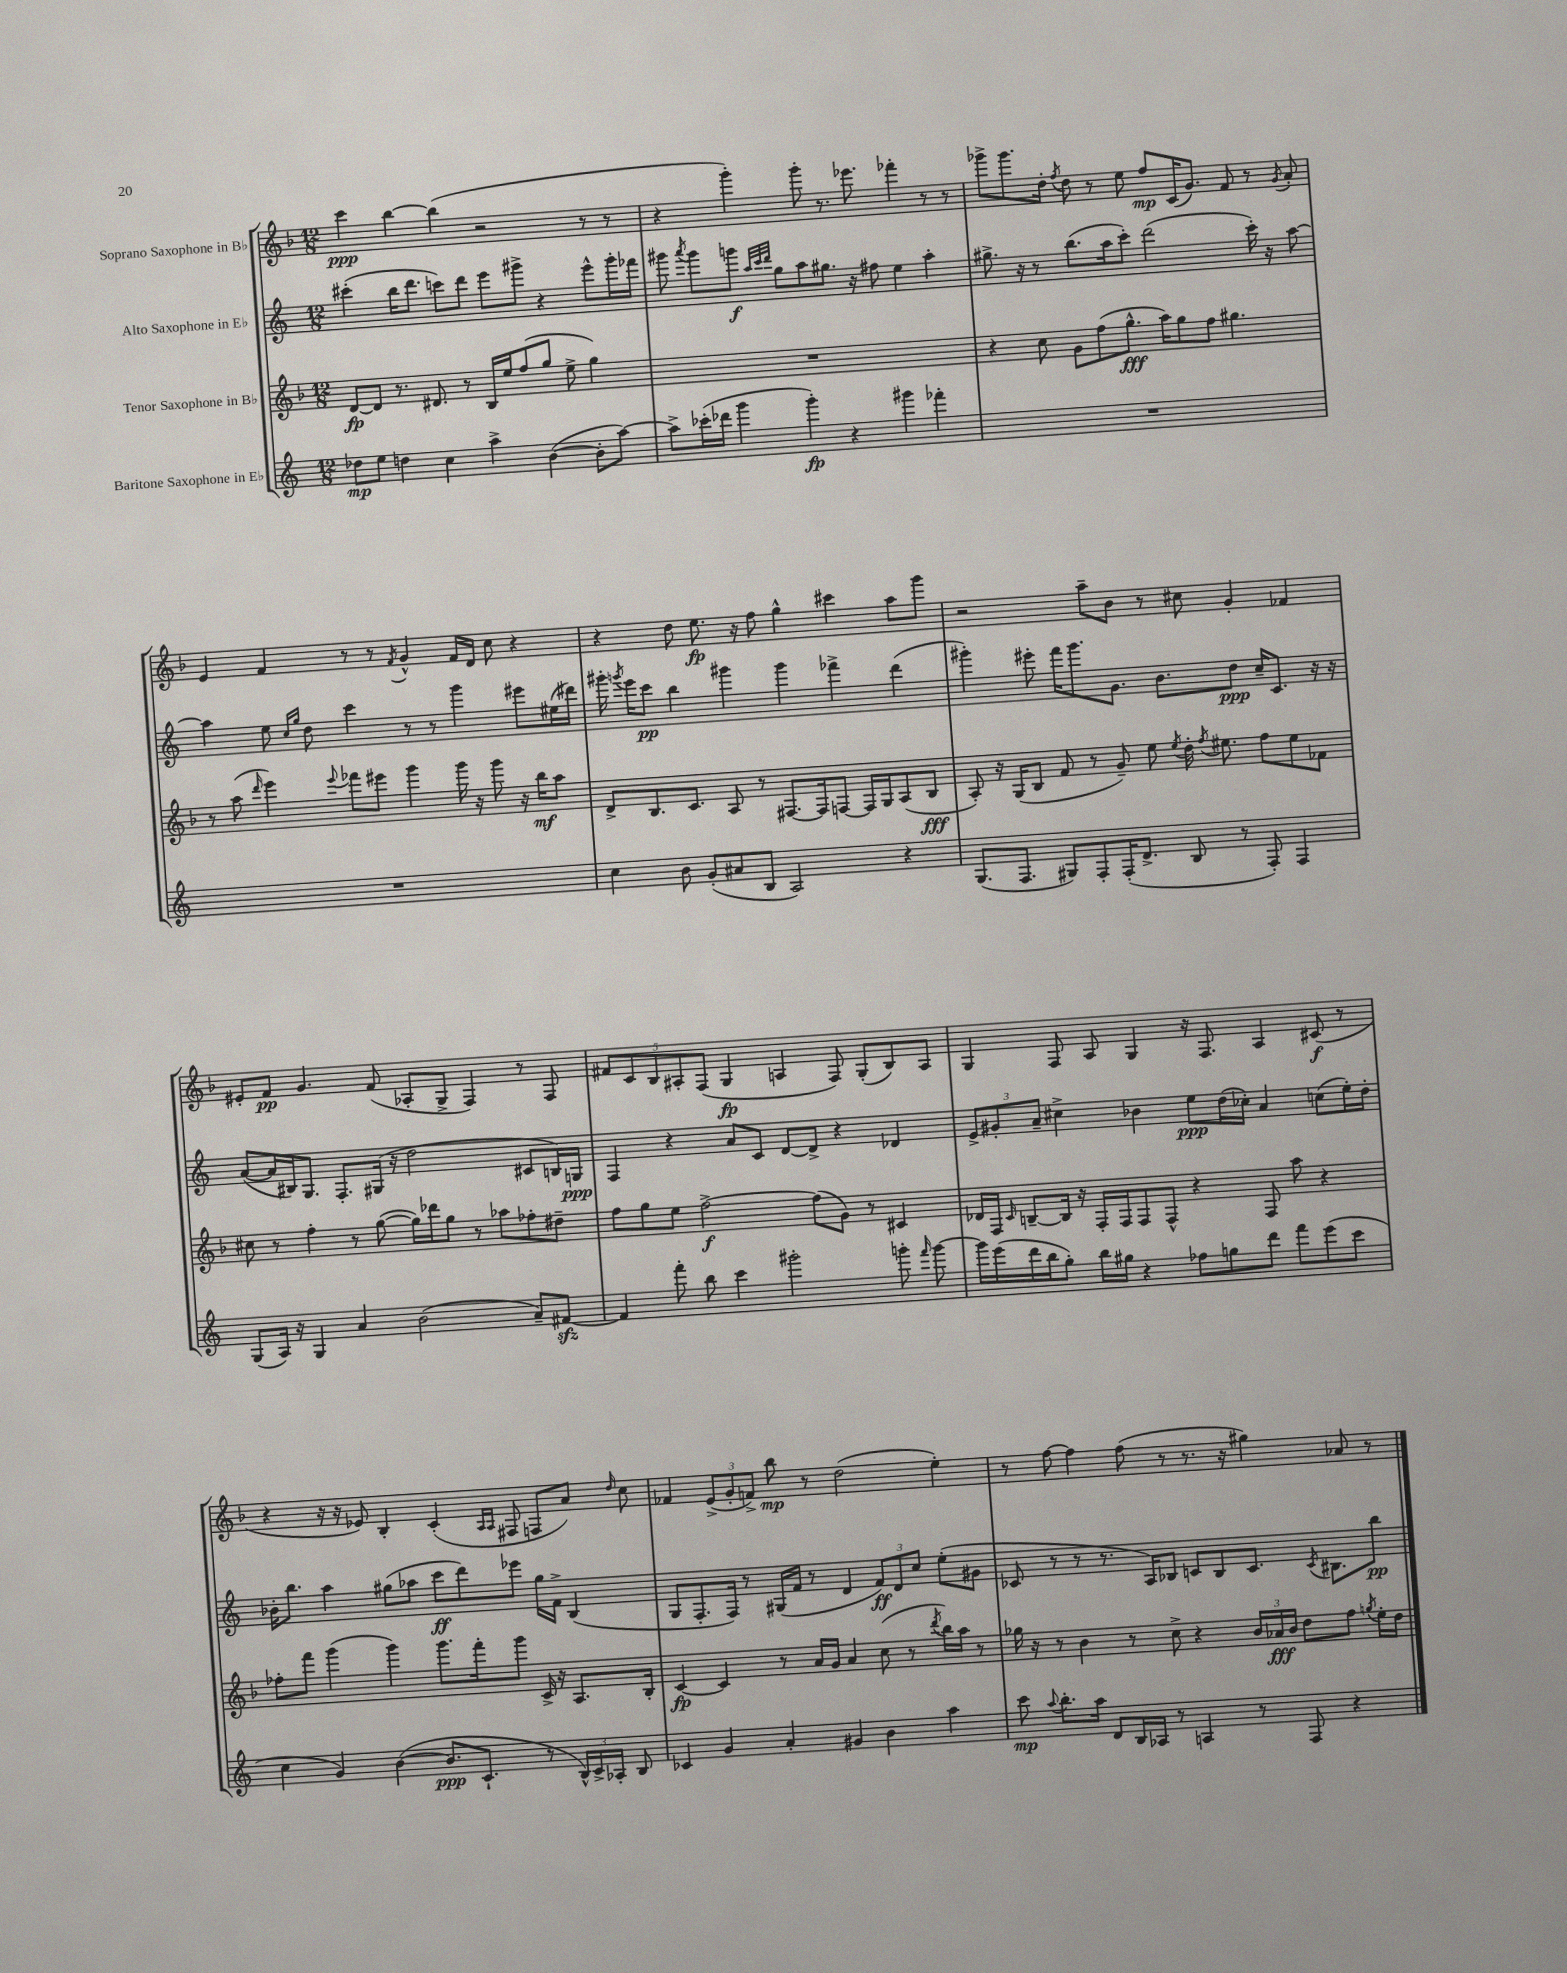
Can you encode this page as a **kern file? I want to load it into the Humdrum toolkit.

**kern	**dynam	**kern	**dynam	**kern	**dynam	**kern	**dynam
*part4	*part4	*part3	*part3	*part2	*part2	*part1	*part1
*staff4	*staff4	*staff3	*staff3	*staff2	*staff2	*staff1	*staff1
*I"Baritone Saxophone in E♭	*	*I"Tenor Saxophone in B♭	*	*I"Alto Saxophone in E♭	*	*I"Soprano Saxophone in B♭	*
*clefG2	*	*clefG2	*	*clefG2	*	*clefG2	*
*k[]	*	*k[b-]	*	*k[]	*	*k[b-]	*
*M12/8	*	*M12/8	*	*M12/8	*	*M12/8	*
=1	=1	=1	=1	=1	=1	=1	=1
8dd-X\L	mp	[8d/L	fp	(4ccc#X'\	.	4ccc\	ppp
8ee\J	.	8d/J]	.	.	.	.	.
4ddn\	.	8.r	.	16bb\KL	.	[4bb-\	.
.	.	.	.	8.ddd\J	.	.	.
.	.	8.d#X/	.	.	.	.	.
4cc\	.	.	.	8cccn\L)	.	(4bb-\]	.
.	.	8r	.	8ddd\J	.	.	.
4aa^\	.	16B-/LL	.	8eee\L	.	2r	.
.	.	16ee/J	.	.	.	.	.
.	.	(8ff/	.	8ggg#X^\J	.	.	.
([4b\	.	8gg/J	.	4r	.	.	.
.	.	8ee^\	.	.	.	.	.
8b'\L]	.	4gg\)	.	8eee^^\L	.	8r	.
[8aa\J)	.	.	.	16ggg#'\L	.	8r	.
.	.	.	.	16fff-X\JJ	.	.	.
=2	=2	=2	=2	=2	=2	=2	=2
8aa^\L]	.	1.r	.	8ggg#X\	.	4r	.
.	.	.	.	8qaaa/	.	.	.
(16ccc-X'\L	.	.	.	8ggg#\L	.	.	.
16ddd-X\JJ	.	.	.	.	.	.	.
4ggg\	.	.	.	8gggn\J	f	4ggg'\)	.
.	.	.	.	32qqaa/LLL	.	.	.
.	.	.	.	32qqccc/	.	.	.
.	.	.	.	32qqddd/JJJ	.	.	.
.	.	.	.	8gg\L	.	.	.
4ggg'\)	fp	.	.	8aa\	.	8ggg'\	.
.	.	.	.	8.gg#X\J	.	8.r	.
4r	.	.	.	.	.	.	.
.	.	.	.	16r	.	8.eee-X\	.
.	.	.	.	8ff#X\	.	.	.
4ggg#X\	.	.	.	4ee\	.	4fff-X'\	.
4fff-X'\	.	.	.	4aa'\	.	8r	.
.	.	.	.	.	.	8r	.
=3	=3	=3	=3	=3	=3	=3	=3
1.r	.	4r	.	8.gg#X^\	.	8ggg-X^\L	.
.	.	.	.	.	.	8.ggg-\	.
.	.	.	.	16r	.	.	.
.	.	8cc\	.	8r	.	.	.
.	.	.	.	.	.	16dd'\Jk	.
.	.	.	.	.	.	8qff/	.
.	.	8g\L	.	(8.bb\L	.	8dd\	.
.	.	(8ff\	.	.	.	8r	.
.	.	.	.	16aa\k	.	.	.
.	.	8.gg^^\J	fff	8ccc'\J)	.	8ee\	.
.	.	.	.	(2ddd\	.	8ff/L	mp
.	.	16aa\KL)	.	.	.	.	.
.	.	8gg\	.	.	.	(16c/K	.
.	.	.	.	.	.	8.g/J)	.
.	.	8ff\J	.	.	.	.	.
.	.	4.gg#X\	.	.	.	8f/	.
.	.	.	.	16ccc'\)	.	8r	.
.	.	.	.	16r	.	.	.
.	.	.	.	.	.	8qg/	.
.	.	.	.	[8aa\	.	8a'/	.
!!LO:LB:g=z
=4	=4	=4	=4	=4	=4	=4	=4
1.r	.	8r	.	4aa\]	.	4e/	.
.	.	(8aa\	.	.	.	.	.
.	.	16qqddd/	.	.	.	.	.
.	.	4eee\)	.	8ee\	.	4f/	.
.	.	.	.	16qqcc/LL	.	.	.
.	.	.	.	16qqgg/JJ	.	.	.
.	.	.	.	8dd\	.	.	.
.	.	8qqeee/	.	.	.	.	.
.	.	8fff-X\L	.	4ccc\	.	8r	.
.	.	8eee#X\J	.	.	.	8r	.
.	.	.	.	.	.	8qf/	.
.	.	4ggg\	.	8r	.	4g^^/	.
.	.	.	.	8r	.	.	.
.	.	16ggg\	.	4ggg\	.	16f/LL	.
.	.	16r	.	.	.	16d/JJ	.
.	.	8ggg\	.	.	.	8cc\	.
.	.	16r	.	8eee#X\L	.	4r	.
.	.	16bb-\KL	mf	.	.	.	.
.	.	8aa\J	.	(16ee#X\L	.	.	.
.	.	.	.	16ddd#X\JJ)	.	.	.
=5	=5	=5	=5	=5	=5	=5	=5
4cc\	.	8d^/L	.	16ggg#X'\	.	4r	.
.	.	.	.	8qgggn/	.	.	.
.	.	.	.	16eee\KL	.	.	.
.	.	8.B-/	.	8ccc\J	pp	.	.
8b\	.	.	.	4bb\	.	8dd\	.
.	.	8.c/J	.	.	.	.	.
(8g'/L	.	.	.	.	.	8.ee\	fp
8a#X/	.	8A/	.	4ggg#X\	.	.	.
.	.	.	.	.	.	16r	.
8B/J	.	8r	.	.	.	8ff\	.
2A/)	.	[8.F#X/L	.	4ggg#\	.	4gg^^\	.
.	.	16F#/k]	.	.	.	.	.
.	.	[8Fn/J	.	4fff-X^\	.	4ccc#X\	.
.	.	16F/LL]	.	.	.	.	.
.	.	16G/J	.	.	.	.	.
4r	.	(8A/	.	(4ddd\	.	8aa\L	.
.	.	8B-/J	fff	.	.	8ggg\J	.
=6	=6	=6	=6	=6	=6	=6	=6
(8.G/L	.	8A'/)	.	4ggg#X'\)	.	2r	.
.	.	16r	.	.	.	.	.
8.F/J	.	(16G/KL	.	.	.	.	.
.	.	8B-/J	.	8eee#X'\	.	.	.
8G#X/L)	.	8f/	.	16fff\KL	.	.	.
.	.	.	.	8.ggg#\	.	.	.
8F'/	.	8r	.	.	.	8aa~\L	.
(16F'/K	.	8g~/)	.	8.g\J	.	8b-\J	.
8.d^/J	.	.	.	.	.	.	.
.	.	8ee\	.	.	.	8r	.
.	.	.	.	8.b\L	.	.	.
.	.	8qee/	.	.	.	.	.
8B/	.	16dd'\	.	.	.	8cc#X\	.
.	.	8qff/	.	.	.	.	.
.	.	8.ee#X\	.	.	.	.	.
8r	.	.	.	8dd\J	ppp	4g'/	.
8F'/)	.	8ff\L	.	16cc~/KL	.	.	.
.	.	.	.	8.c/J	.	.	.
4F/	.	8ee#\	.	.	.	4f-X/	.
.	.	8f-X\J	.	16r	.	.	.
.	.	.	.	16r	.	.	.
!!LO:LB:g=z
=7	=7	=7	=7	=7	=7	=7	=7
(8G/L	.	8cc#X\	.	([8a/L	.	8e#X'/L	.
16A/Jk)	.	8r	.	16a/L]	.	8f/J	pp
16r	.	.	.	16B#X/J)	.	.	.
4G/	.	4ff'\	.	8.G/J	.	4.g/	.
.	.	.	.	8.F'/L	.	.	.
4a/	.	8r	.	.	.	.	.
.	.	([8gg\	.	(16G#X/Jk	.	(8f/	.
.	.	.	.	16r	.	.	.
(2b\	.	16gg\LL])	.	2dd\	.	8A-X'/L	.
.	.	16ddd-X\J	.	.	.	.	.
.	.	8gg\J	.	.	.	8G^/J	.
.	.	8r	.	.	.	4F/)	.
.	.	8aa-X\L	.	.	.	.	.
8a~/L)	.	8ff-X'\	.	8c#X/L	.	8r	.
[8f#Xzz/J	.	8dd#X~\J	.	16Bn/L)	.	8F/	.
.	.	.	.	16Gn/JJ	ppp	.	.
=8	=8	=8	=8	=8	=8	=8	=8
4f#/]	.	8ff\L	.	4F/	.	10f#X/L	.
.	.	.	.	.	.	10c/	.
.	.	8gg\	.	.	.	.	.
.	.	.	.	.	.	10B-/	.
8fff'\	.	8ee\J	.	4r	.	.	.
.	.	.	.	.	.	10A#X'/	.
8bb\	.	[2ff^\	f	.	.	.	.
.	.	.	.	.	.	(10F/J	.
4ccc\	.	.	.	8a/L	.	4G/	fp
.	.	.	.	8c/J	.	.	.
2ggg#X'\	.	.	.	[8d/L	.	4An/	.
.	.	(8ff\L]	.	8d^/J]	.	.	.
.	.	8g\J)	.	4r	.	8F/)	.
.	.	8r	.	.	.	(8G'/L	.
8gggn'\	.	4c#X/	.	4d-X/	.	8B-/)	.
16qqfff/	.	.	.	.	.	.	.
[8ggg\	.	.	.	.	.	8A/J	.
=9	=9	=9	=9	=9	=9	=9	=9
16ggg\LL]	.	16d-X/LL	.	12e^/L	.	4G/	.
(16eee\	.	16F/JJ	.	.	.	.	.
.	.	.	.	12g#X'/	.	.	.
.	.	16qqc/	.	.	.	.	.
16ddd\	.	[8Bn~/L	.	.	.	.	.
.	.	.	.	12a~/J	.	.	.
16bb\J	.	.	.	.	.	.	.
8gg'\J)	.	16B/Jk]	.	4cc#X^\	.	8F/	.
.	.	16r	.	.	.	.	.
16bb\LL	.	16F'/LL	.	.	.	8A/	.
16gg#X\JJ	.	16F/J	.	.	.	.	.
4r	.	8F/	.	4b-X\	.	4G/	.
.	.	8F^^/J	.	.	.	.	.
8ff-X\L	.	4r	.	8ee\L	ppp	16r	.
.	.	.	.	.	.	8.F/	.
8ggn\	.	.	.	(16dd\L	.	.	.
.	.	.	.	16cc-X'\JJ)	.	.	.
8ddd\J	.	8F/	.	4a/	.	4A/	.
8fff\L	.	8aa\	.	.	.	.	.
(8eee\	.	4r	.	(8ccn\L	.	(8c#X/	f
8ccc\J	.	.	.	16ee'\L)	.	8r	.
.	.	.	.	16dd'\JJ	.	.	.
!!LO:LB:g=z
=10	=10	=10	=10	=10	=10	=10	=10
4cc\	.	8ff-X'\L	.	16b-X'\KL	.	4r	.
.	.	.	.	8.bb\J	.	.	.
.	.	8fff\J	.	.	.	.	.
4g/)	.	(4ggg\	.	4aa\	.	16r	.
.	.	.	.	.	.	16r	.
.	.	.	.	.	.	8e-X/)	.
([4b\	.	4ggg\)	.	(8gg#X\L	.	4B-'/	.
.	.	.	.	8aa-X\J	.	.	.
8.b/L]	ppp	8.ggg\L	.	8ccc\L	ff	(4c'/	.
.	.	.	.	8ddd\)	.	.	.
8.c`/J	.	16fff'\k	.	.	.	.	.
.	.	.	.	.	.	16qqA/LL	.
.	.	.	.	.	.	16qqA/JJ	.
.	.	8ggg\J	.	8eee-X\J	.	8F#X/	.
8r	.	16c^/	.	16gg#\LL	.	8Fn/L	.
.	.	16r	.	16f^\JJ	.	.	.
24B^^/LL)	.	8.A/L	.	(4B/	.	8a/J)	.
24c^/	.	.	.	.	.	.	.
24A-X'/JJ	.	.	.	.	.	.	.
.	.	.	.	.	.	16qqdd/	.
8B/	.	.	.	.	.	8cc\	.
.	.	16B-'/Jk	.	.	.	.	.
=11	=11	=11	=11	=11	=11	=11	=11
4c-X/	.	[4c/	fp	8G/L	.	4f-X/	.
.	.	.	.	8.F'/	.	.	.
4g/	.	4c/]	.	.	.	(12e^/L	.
.	.	.	.	16F/Jk)	.	.	.
.	.	.	.	.	.	12g'/	.
.	.	.	.	8r	.	.	.
.	.	.	.	.	.	12fn^/J)	.
4a'/	.	8r	.	(16G#X/LL	.	8bb-\	mp
.	.	.	.	16f/JJ	.	.	.
.	.	16a/LL	.	8r	.	8r	.
.	.	16g/JJ	.	.	.	.	.
4g#X/	.	4a/	.	4d/	.	(2dd\	.
4b\	.	(8cc\	.	12f/L)	ff	.	.
.	.	.	.	12d/	.	.	.
.	.	8r	.	.	.	.	.
.	.	.	.	12cc/J	.	.	.
.	.	8qddd/	.	.	.	.	.
4aa\	.	16bb-\LL)	.	(8ee'\L	.	4ee'\)	.
.	.	16aa\JJ	.	.	.	.	.
.	.	8r	.	8g#X\J	.	.	.
=12	=12	=12	=12	=12	=12	=12	=12
8ccc\	mp	16gg-X\	.	8c-X/	.	8r	.
.	.	16r	.	.	.	.	.
8qqaa/	.	.	.	.	.	.	.
8.bb'\L	.	8r	.	8r	.	[8ff\	.
.	.	4b-\	.	8r	.	4ff\]	.
16aa\Jk	.	.	.	.	.	.	.
8d/L	.	.	.	8.r	.	.	.
16B/L	.	8r	.	.	.	(8ff\	.
16A-X/JJ	.	.	.	16A/KL)	.	.	.
8r	.	8cc^\	.	8B-X/J	.	8r	.
4An/	.	4r	.	8cn/L	.	8.r	.
.	.	.	.	8B-/	.	.	.
.	.	.	.	.	.	16r	.
8r	.	24b-/LL	.	8.c/J	.	4gg#X\)	.
.	.	24a-X/	fff	.	.	.	.
.	.	24b-/JJ	.	.	.	.	.
8F/	.	8dd\L	.	.	.	.	.
.	.	.	.	8qc/	.	.	.
.	.	.	.	8.B#X\L	.	.	.
4r	.	8ff\J	.	.	.	8a-X/	.
.	.	8qggn/	.	.	.	.	.
.	.	16ee'\LL	.	8bb\J	pp	8r	.
.	.	16dd\JJ	.	.	.	.	.
==	==	==	==	==	==	==	==
*-	*-	*-	*-	*-	*-	*-	*-
